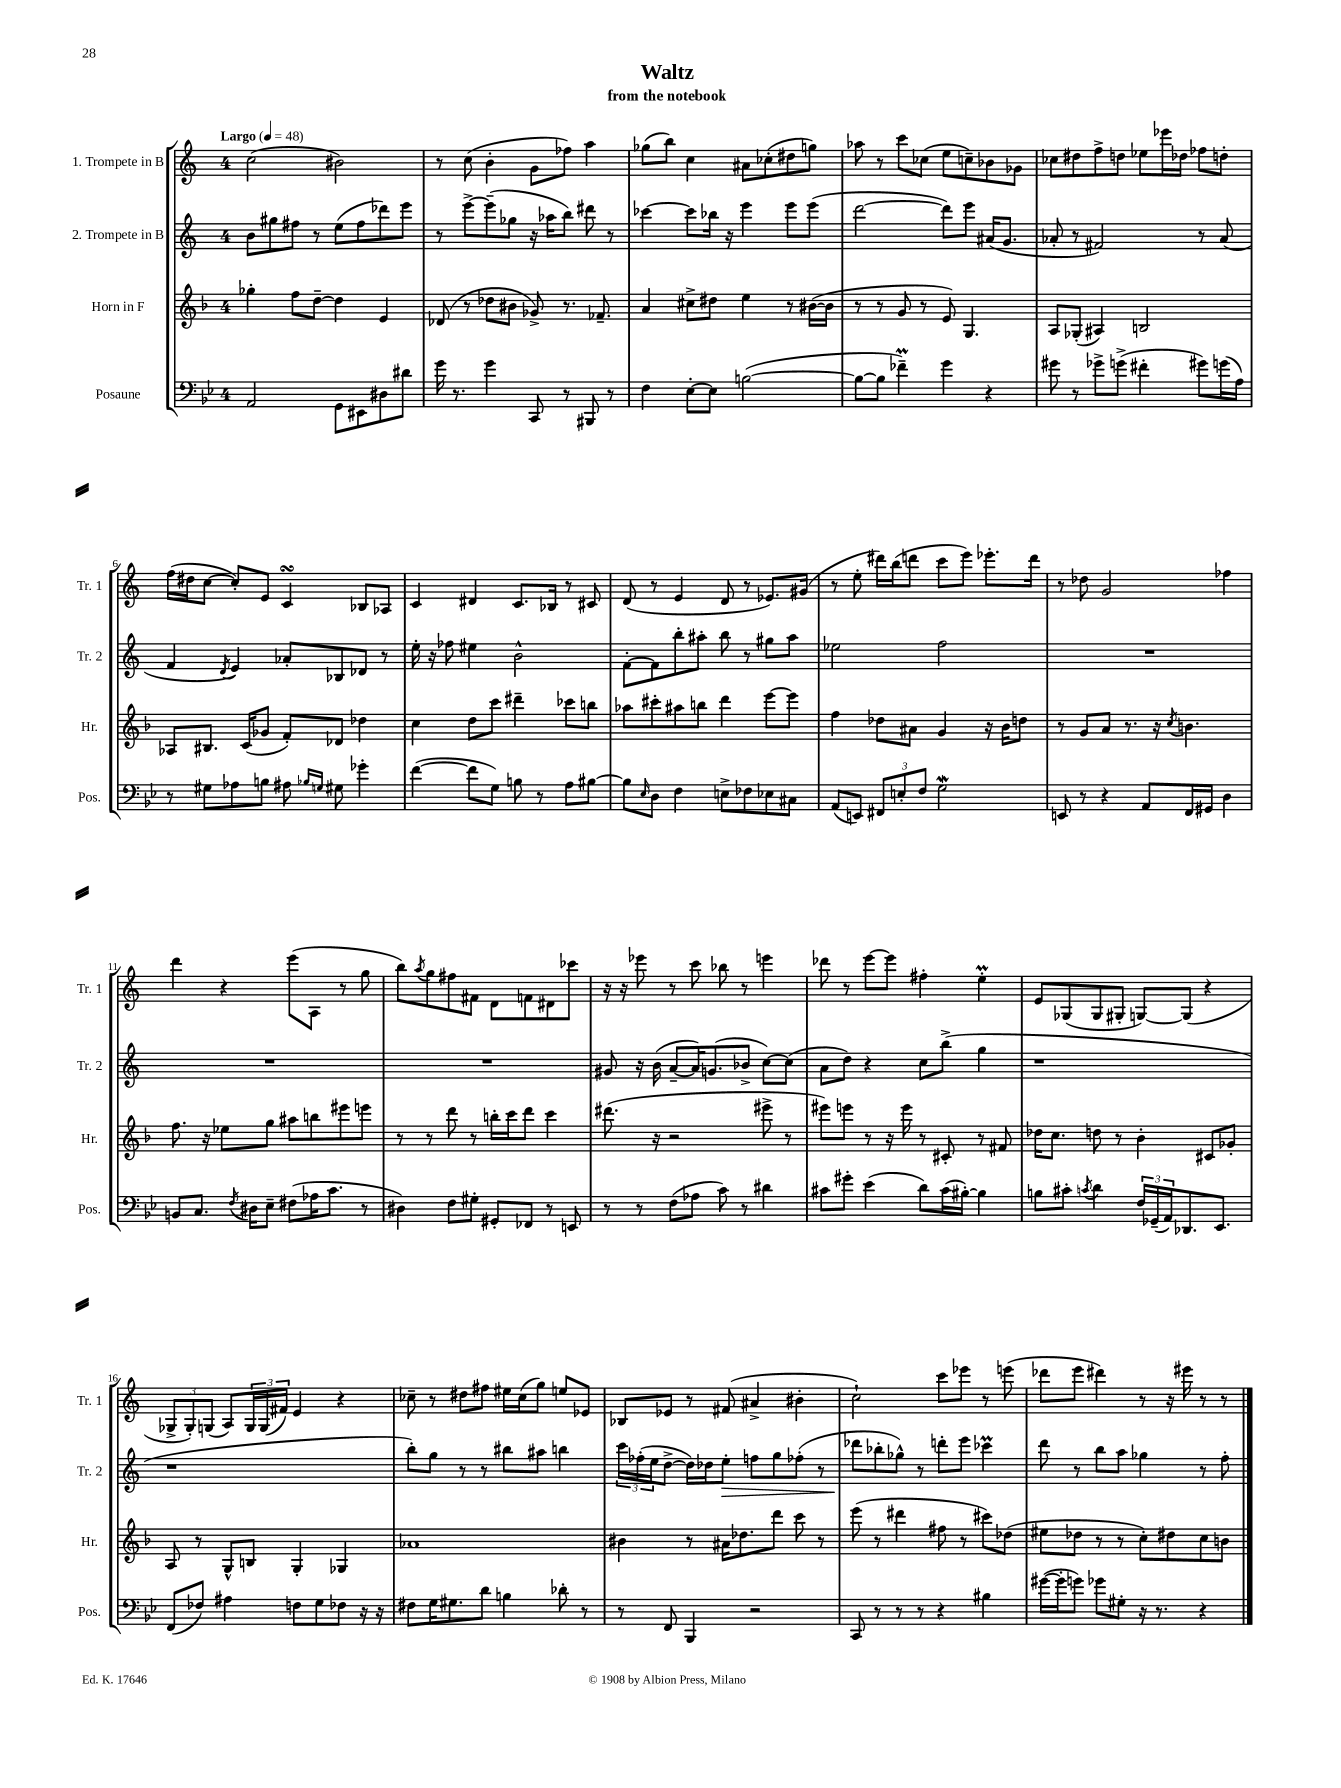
\header { title = "Waltz" subtitle = "from the notebook" }
<<
\new StaffGroup <<
\new Staff = "s0" \with { instrumentName = "1. Trompete in B" shortInstrumentName = "Tr. 1" } {
    \clef treble \key c \major \once \override Staff.TimeSignature.style = #'single-digit \time 4/4 \tempo "Largo" 4 = 48
    c''2( bis'2) |
    r8 c''8( b'4-. g'8 fes''8) a''4 |
    ges''8( b''8) c''4 ais'8 ces''8-.( dis''8 g''8) |
    aes''8 r8 c'''8 ces''8( e''8 c''8--) bes'8 ges'8 |
    ces''8 dis''8 f''8-> d''8 ees''8 ees'''16 des''16 fes''8 d''8-. |
    f''16( dis''16 c''8~ c''8-.) e'8 c'4\turn bes8 aes8 |
    c'4 dis'4 c'8. bes16 r8 cis'8 |
    d'8( r8 e'4 d'8 r8 ees'8.) gis'16( |
    r8 e''8-. dis'''16) b''16( d'''8 c'''8 e'''8) ees'''8.-. d'''16 |
    r8 des''8 g'2 fes''4 |
    d'''4 r4 e'''8( a8 r8 g''8 |
    b''8) \acciaccatura { a''8 } g''8 fis''8 fis'8 d'8 f'8 dis'8 ces'''8 |
    r16 r16 ees'''8 r8 c'''8 bes''8 r8 e'''4 |
    des'''8 r8 e'''8~ e'''8 fis''4-. e''4-.\prall |
    e'8 ges8( ges8 gis8-. g8~) g8( r4 |
    \tuplet 3/2 { ges8-> ges8-.) g8( } a8) \tuplet 3/2 { g16 g16( fis'16) } e'4 r4 |
    ces''8-- r8 dis''8 fis''8 eis''16 ces''16( g''8) e''8 ees'8 |
    bes8 ees'8 r8 fis'8( ais'4-> bis'4-. |
    c''2-!) c'''8 ees'''8 r8 e'''8( |
    des'''8 e'''8 dis'''4) r8 r16 eis'''16 r8 r8 \bar "|." |
}
\new Staff = "s1" \with { instrumentName = "2. Trompete in B" shortInstrumentName = "Tr. 2" } {
    \clef treble \key c \major \once \override Staff.TimeSignature.style = #'single-digit \time 4/4
    b'8 gis''8 fis''8 r8 e''8( fis''8 des'''8) e'''8 |
    r8 e'''8~-> e'''8--( ges''8 r16 aes''16 b''8) dis'''8 r8 |
    ces'''4~ ces'''8 bes''16 r16 e'''4 e'''8 e'''8( |
    d'''2~ d'''8) e'''8 ais'16( g'8. |
    aes'8-. r8 fis'2) r8 aes'8( |
    f'4 \acciaccatura { d'8 } e'4) aes'8-. bes8 des'8 r8 |
    e''16-. r16 fes''8 eis''4 b'2-^ |
    f'8~-. f'8 b''8-. ais''8-. b''8 r8 gis''8 ais''8 |
    ees''2 f''2 |
    R1 |
    R1 |
    R1 |
    gis'8 r16 b'16( a'8~-- a'16) g'8.( bes'8-> c''8~) c''8( |
    a'8 d''8) r4 c''8 b''8->( g''4 |
    r1 |
    r1 |
    b''8-.) g''8 r8 r8 bis''8 ais''8 b''4 |
    \tuplet 3/2 { c'''16 fes''16-.( e''16 } d''8~-> d''16) des''16 e''8-.\> f''8 g''8 fes''8-.( r8 |
    des'''8\! bes''8-. ges''8-^) r8 d'''8-. e'''8 ces'''4\prall |
    d'''8 r8 b''8 a''8 ges''4 r8 f''8-. \bar "|." |
}
\new Staff = "s2" \with { instrumentName = "Horn in F" shortInstrumentName = "Hr." } {
    \clef treble \key f \major \once \override Staff.TimeSignature.style = #'single-digit \time 4/4
    ges''4-. f''8 d''8~-- d''4 e'4 |
    des'8( r8 des''8 bis'8 ges'8->) r8. fes'8.-- |
    a'4 cis''8-> dis''8 e''4 r8 bis'16~( bis'16 |
    r8 r8 g'8 r8 e'8) g4. |
    a8 ges8-.( ais4) b2 |
    aes8 bis8. c'16( ges'8 f'8-.) des'8 des''4 |
    c''4 d''8 c'''8 dis'''4-- ces'''8 b''8 |
    aes''8 cis'''8-. ais''8 b''8 d'''4 e'''8~ e'''8 |
    f''4 des''8 ais'8 g'4 r16 bes'16 d''8 |
    r8 g'8 a'8 r8. r16 \acciaccatura { c''8 } b'4. |
    f''8. r16 ees''8 g''8 ais''8 b''8 eis'''8 e'''8 |
    r8 r8 d'''8 r8 b''16-. c'''16 d'''8 c'''4 |
    dis'''8.( r16 r2 eis'''8-> r8 |
    eis'''8) e'''8 r8 r16 e'''16 r8 cis'8-. r8 fis'8 |
    des''16 c''8. d''8 r8 bes'4-. cis'8 ges'8-. |
    a8 r8 g8-^ b8 g4-. ges4 |
    aes'1 |
    bis'4 r8 ais'16 des''8. d'''8 c'''8 r8 |
    e'''8( r8 dis'''4 fis''8 r8 cis'''8) des''8( |
    eis''8 des''8 r8 r8 c''8-.) dis''8 c''8 b'8 \bar "|." |
}
\new Staff = "s3" \with { instrumentName = "Posaune" shortInstrumentName = "Pos." } {
    \clef bass \key bes \major \once \override Staff.TimeSignature.style = #'single-digit \time 4/4
    a,2 g,8 eis,8 dis8 dis'8 |
    g'16 r8. g'4 c,8 r8 bis,,8 r8 |
    f4 ees8~-. ees8 b2~( |
    b8~ b8 fes'4--\prall) g'4 r4 |
    gis'8 r8 ges'8-> g'8->( fis'4-. gis'8) g'16( a16) |
    r8 gis8 aes8 b8 ais8 \grace { bes16 g16 } gis8 ges'4-. |
    f'4~( f'8 g8) b8 r8 a8 bis8~ |
    bis8 \grace { ees16 } d8 f4 e8-> fes8 ees8 cis8 |
    a,8( e,8) \tuplet 3/2 { fis,8 e8-. f8 } g2\mordent |
    e,8 r8 r4 a,8 f,16 gis,16 d4 |
    b,8 c8. \acciaccatura { f8 } dis16 ees8-- fis8( aes16 c'8. r8 |
    dis4) f8 gis8-. gis,8-. fes,8 r8 e,8 |
    r8 r8 f8( aes8 c'8) r8 dis'4 |
    cis'8 gis'8-. ees'4( d'8) cis'16( bis16~-.) bis4 |
    b8 cis'8-. \acciaccatura { c'8 } d'4 \tuplet 3/2 { f16 ges,16--( a,16) } des,8. ees,8. |
    f,8( fes8) ais4 f8 g8 fes8 r16 r16 |
    fis8 g16 gis8. d'8 b4 des'8-. r8 |
    r8 f,8 bes,,4 r2 |
    c,8 r8 r8 r8 r4 bis4 |
    gis'16~( gis'16-. g'8) ges'8 gis8-. r16 r8. r4 \bar "|." |
}
>>
>>
